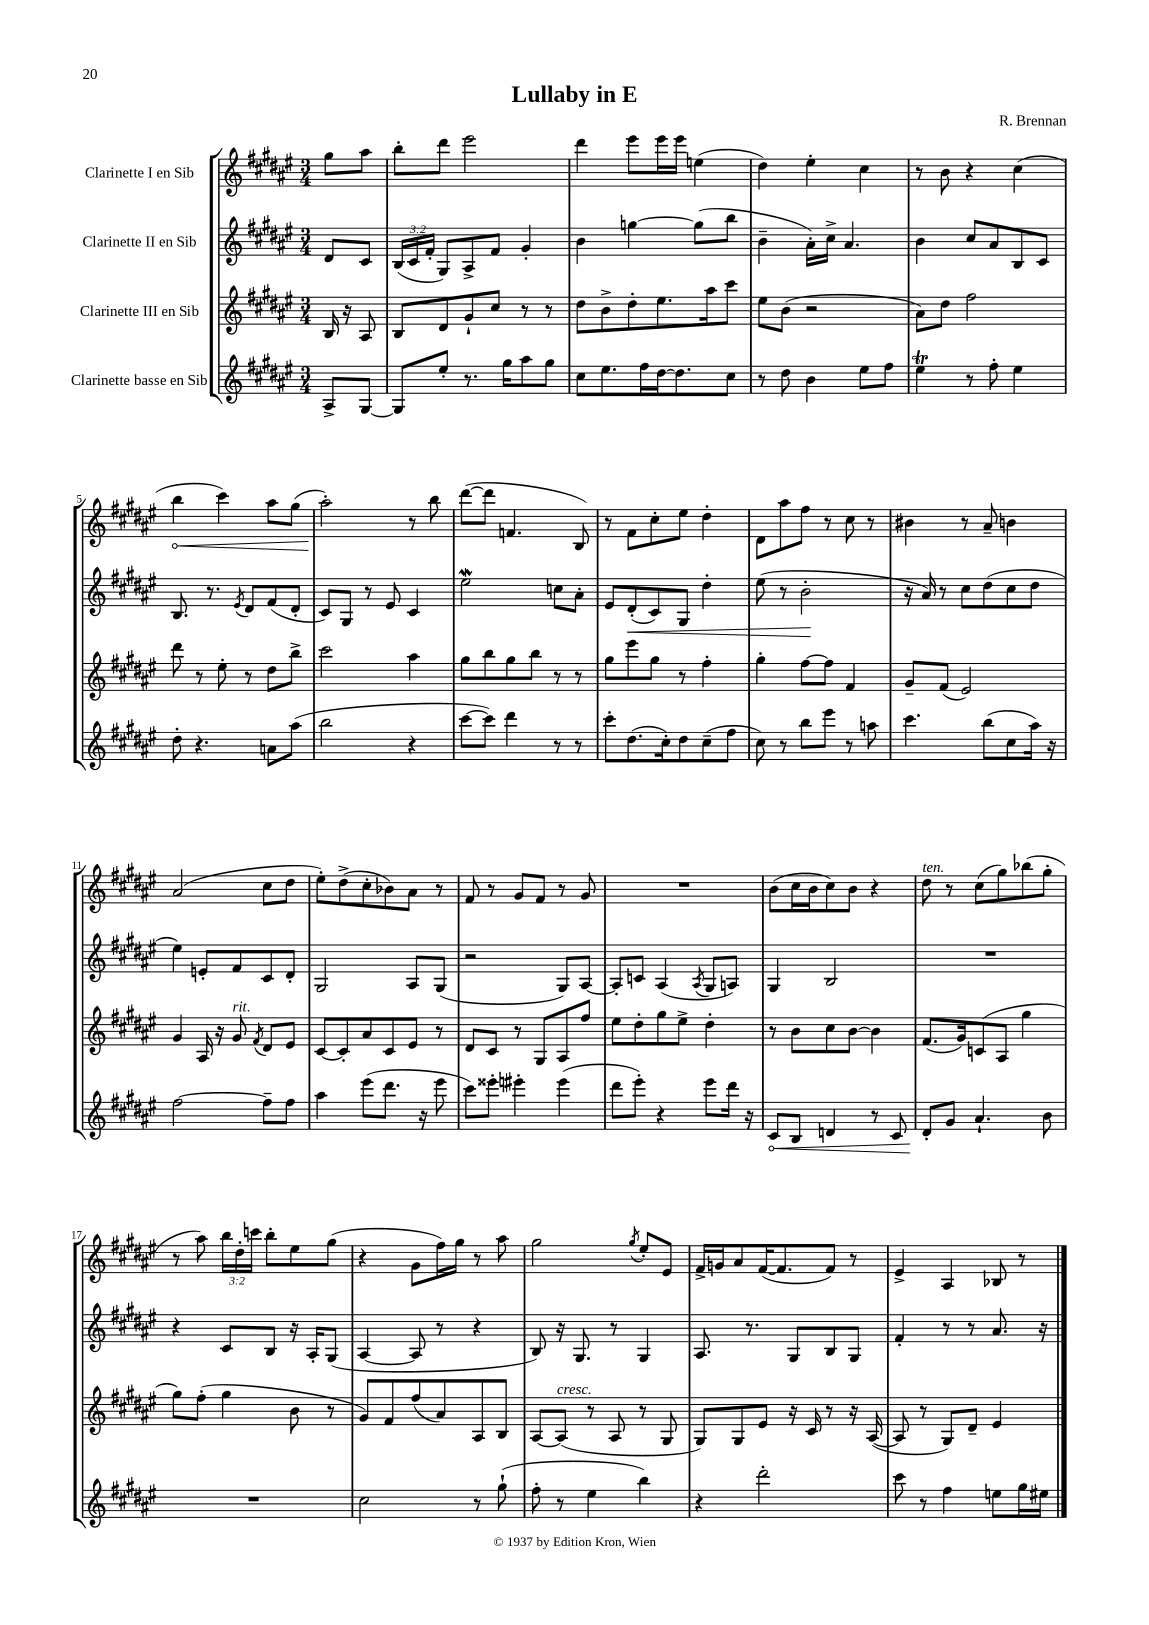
\header { title = "Lullaby in E" composer = "R. Brennan" }
<<
\new StaffGroup <<
\new Staff = "s0" \with { instrumentName = "Clarinette I en Sib" } {
    \clef treble \key fis \major \numericTimeSignature \time 3/4 \override Staff.TupletNumber.text = #tuplet-number::calc-fraction-text \partial 4
    \autoBeamOff gis''8[ ais''8] |
    b''8[-. dis'''8] eis'''2 |
    dis'''4 eis'''8[ eis'''16 eis'''16] e''4( |
    dis''4) eis''4-. cis''4 |
    r8 b'8 r4 cis''4( |
    \once \override Hairpin.circled-tip = ##t b''4\< cis'''4) ais''8[ gis''8]( |
    ais''2-.\!) r8 b''8 |
    dis'''8[~( dis'''8] f'4. b8) |
    r8 fis'8[ cis''8-. eis''8] dis''4-. |
    dis'8[ ais''8 fis''8] r8 cis''8 r8 |
    bis'4 r8 ais'8-- b'4 |
    ais'2( cis''8[ dis''8] |
    eis''8[-.) dis''8->( cis''8-. bes'8) ais'8] r8 |
    fis'8 r8 gis'8[ fis'8] r8 gis'8 |
    R2. |
    b'8[( cis''16 b'16 cis''8) b'8] r4 |
    dis''8^\markup { \italic "ten." } r8 cis''8[( gis''8) bes''8( gis''8]-. |
    r8 ais''8) \tuplet 3/2 { b''16[ dis''16-. c'''16] } b''8[-. eis''8 gis''8]( |
    r4 gis'8[ fis''16) gis''16] r8 ais''8 |
    gis''2 \acciaccatura { gis''8 } eis''8[-. eis'8] |
    fis'16[-> g'16 ais'8 fis'16~( fis'8. fis'8]) r8 |
    eis'4-> ais4 bes8 r8 \bar "|." |
}
\new Staff = "s1" \with { instrumentName = "Clarinette II en Sib" } {
    \clef treble \key fis \major \numericTimeSignature \time 3/4 \override Staff.TupletNumber.text = #tuplet-number::calc-fraction-text \partial 4
    \autoBeamOff dis'8[ cis'8] |
    \tuplet 3/2 { b16[( cis'16 fis'16]-. } gis8[) ais8-> fis'8] gis'4-. |
    b'4 g''4~ g''8[( b''8] |
    b'4-- ais'16[-.) cis''16]-> ais'4. |
    b'4 cis''8[ ais'8 b8 cis'8] |
    b8. r8. \acciaccatura { eis'8 } dis'8[ fis'8( dis'8]-. |
    cis'8[) gis8] r8 eis'8 cis'4 |
    eis''2\mordent c''8[ ais'8]-. |
    eis'8[ dis'8-.\<( cis'8) gis8] dis''4-. |
    eis''8( r8 b'2-.\! |
    r16 ais'16) r8 cis''8[ dis''8( cis''8 dis''8] |
    eis''4) e'8[-. fis'8 cis'8 dis'8]-. |
    gis2 ais8[ gis8]( |
    r2 gis8[) ais8]~ |
    ais8[-. c'8] ais4( \acciaccatura { ais8 } gis8[ a8]) |
    gis4 b2 |
    R2. |
    r4 cis'8[ b8] r16 ais16[-. gis8]( |
    ais4~ ais8 r8 r4 |
    b8) r16 gis8. r8 gis4 |
    ais8. r8. gis8[ b8 gis8] |
    fis'4-. r8 r8 ais'8. r16 \bar "|." |
}
\new Staff = "s2" \with { instrumentName = "Clarinette III en Sib" } {
    \clef treble \key fis \major \numericTimeSignature \time 3/4 \partial 4
    \autoBeamOff b16 r16 ais8 |
    b8[ dis'8 gis'8-! cis''8] r8 r8 |
    dis''8[ b'8-> dis''8-. eis''8. ais''16 cis'''8] |
    eis''8[ b'8]( r2 |
    ais'8[) dis''8] fis''2 |
    dis'''8 r8 eis''8-. r8 dis''8[ b''8]-> |
    cis'''2 ais''4 |
    gis''8[ b''8 gis''8 b''8] r8 r8 |
    gis''8[ eis'''8 gis''8] r8 fis''4-. |
    gis''4-. fis''8[~ fis''8] fis'4 |
    gis'8[-- fis'8]( eis'2) |
    gis'4 ais16 r16 gis'8^\markup { \italic "rit." } \acciaccatura { fis'8 } dis'8[ eis'8] |
    cis'8[~ cis'8-. ais'8 cis'8 eis'8] r8 |
    dis'8[ cis'8] r8 gis8[ ais8 fis''8] |
    eis''8[ dis''8-. gis''8 eis''8]-> dis''4-. |
    r8 b'8[ cis''8 b'8]~ b'4 |
    fis'8.[( gis'16) c'8( ais8] gis''4 |
    gis''8[) fis''8]-.( gis''4 b'8 r8 |
    gis'8[) fis'8 fis''8( ais'8) ais8 b8] |
    ais8[~ ais8]^\markup { \italic "cresc." }( r8 ais8 r8 gis8 |
    gis8[) gis8 eis'8] r16 cis'16 r8 r16 ais16~( |
    ais8 r8 gis8[) dis'8]-- eis'4 \bar "|." |
}
\new Staff = "s3" \with { instrumentName = "Clarinette basse en Sib" } {
    \clef treble \key fis \major \numericTimeSignature \time 3/4 \partial 4
    \autoBeamOff ais8[-> gis8]~ |
    gis8[ eis''8]-. r8. gis''16[ ais''8 gis''8] |
    cis''8[ eis''8. fis''16 dis''16~ dis''8. cis''8] |
    r8 dis''8 b'4 eis''8[ fis''8] |
    eis''4\trill r8 fis''8-. eis''4 |
    dis''8-. r4. a'8[ ais''8]( |
    b''2 r4 |
    cis'''8[~ cis'''8]) dis'''4 r8 r8 |
    cis'''8[-. dis''8.( cis''16-.) dis''8 cis''8--( fis''8] |
    cis''8) r8 b''8[ eis'''8] r8 a''8 |
    cis'''4. b''8[( cis''8 ais''16]) r16 |
    fis''2~ fis''8[-- fis''8] |
    ais''4 eis'''8[( dis'''8.] r16 eis'''8 |
    cis'''8[) eisis'''8]-. eis'''4-. eis'''4( |
    dis'''8[ eis'''8]-.) r4 eis'''8[ dis'''16] r16 |
    \once \override Hairpin.circled-tip = ##t cis'8[\< b8] d'4 r8 cis'8 |
    dis'8[-.\! gis'8] ais'4.-! b'8 |
    R2. |
    cis''2 r8 gis''8-!( |
    fis''8-. r8 eis''4 b''4) |
    r4 dis'''2-. |
    cis'''8 r8 fis''4 e''8[ gis''16 eis''16] \bar "|." |
}
>>
>>
